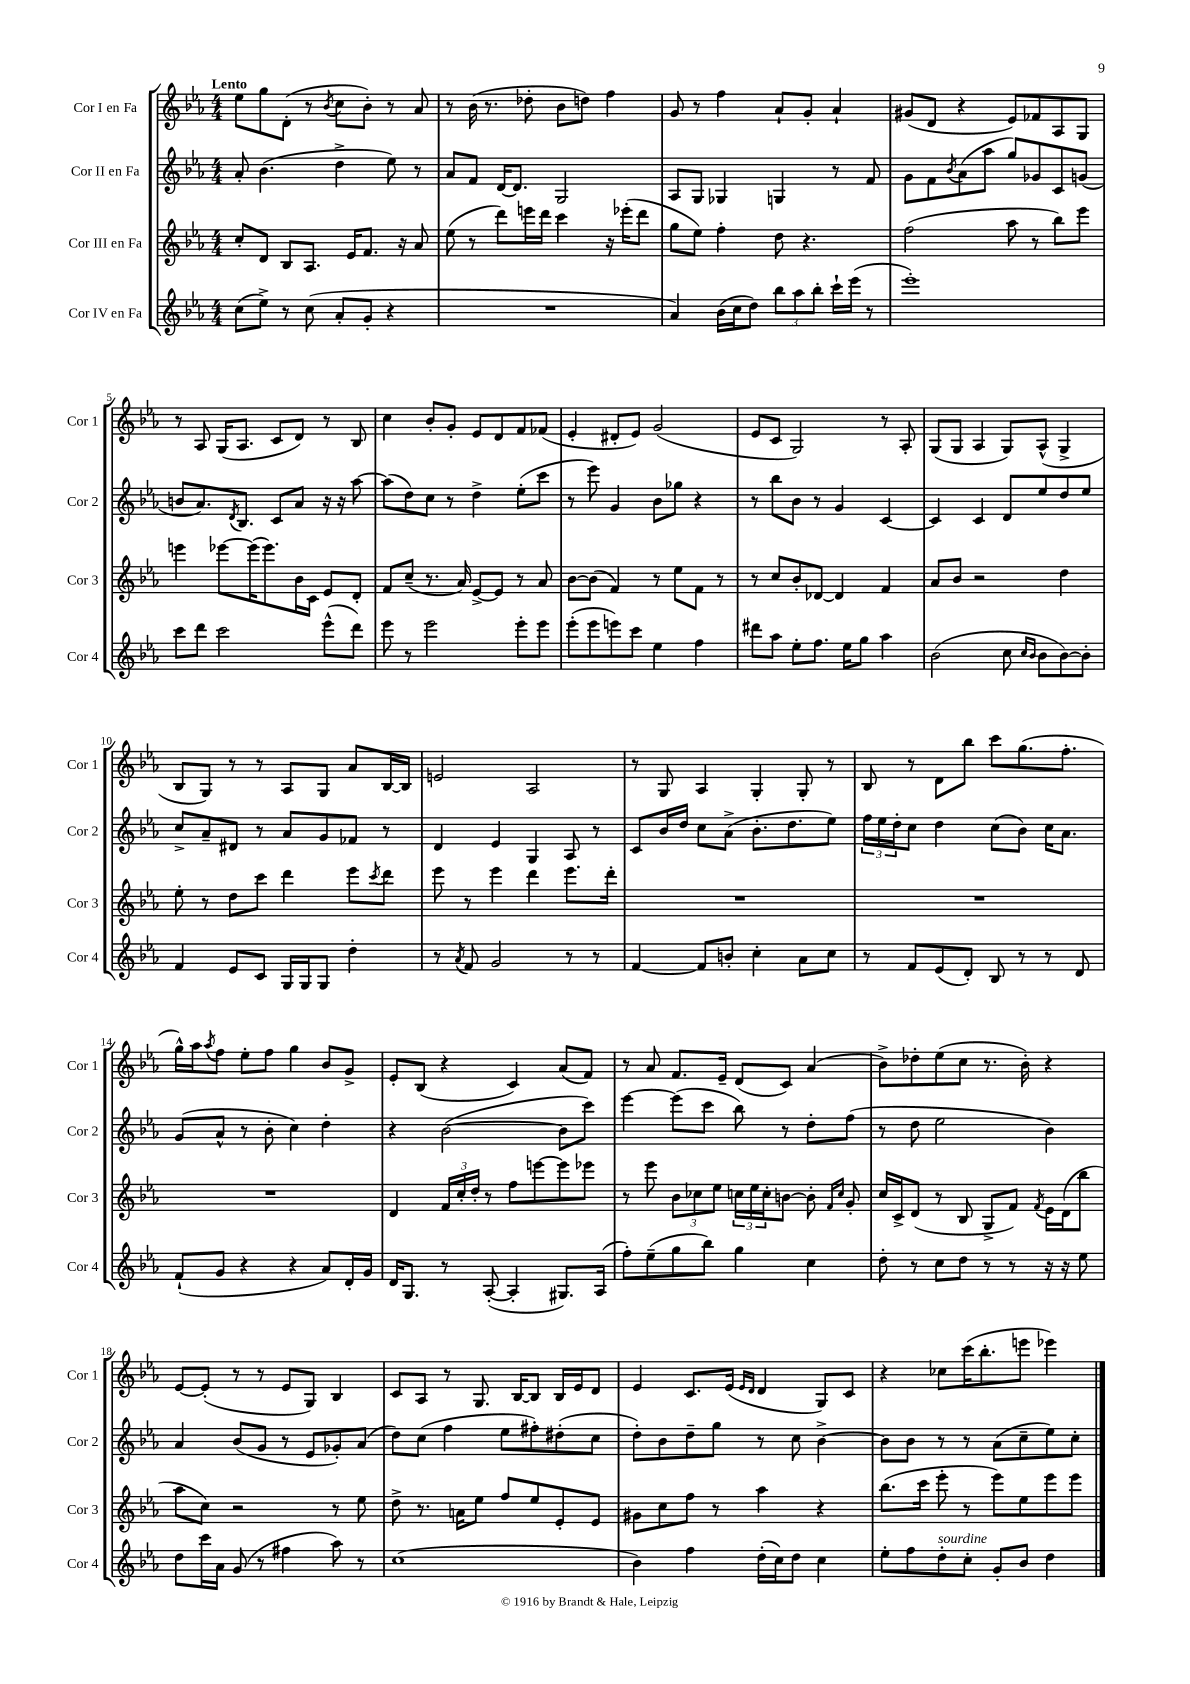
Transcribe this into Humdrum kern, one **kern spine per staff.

**kern	**kern	**kern	**kern
*staff4	*staff3	*staff2	*staff1
*clefG2	*clefG2	*clefG2	*clefG2
*k[b-e-a-]	*k[b-e-a-]	*k[b-e-a-]	*k[b-e-a-]
*M4/4	*M4/4	*M4/4	*M4/4
(8cc	8cc'	8a-'	8ee-
8ee-^)	8d	(4.b-	8gg
8r	8B-	.	(8d'
(8cc	8.A-	.	8r
.	.	.	8qb-
8a-'	.	4dd^	8cc
.	16e-	.	.
8g'	8.f	.	8b-')
4r	.	8ee-)	8r
.	16r	.	.
.	8a-	8r	8a-
=	=	=	=
1r	(8ee-	8a-	8r
.	8r	8f	(16b-
.	.	.	8.r
.	8ddd)	[16d	.
.	.	8.d]	.
.	16eee	.	8dd-'
.	16ddd	.	.
.	4ccc	2G	8b-
.	.	.	8dd)
.	16r	.	4ff
.	(16eee-'	.	.
.	8ddd	.	.
=	=	=	=
4a-)	8gg	8A-	8g
.	8ee-)	8G	8r
(16b-	4ff'	4G-	4ff
16cc	.	.	.
8dd)	.	.	.
12bb-	8dd	4G	8a-`
12aa-	.	.	.
.	4.r	.	8g'
12bb-'	.	.	.
16ccc`	.	8r	4a-`
(16eee-	.	.	.
8r	.	8f	.
=	=	=	=
1eee-')	(2ff	8g	(8g#
.	.	8f	8d
.	.	8qb-	.
.	.	(8a-	4r
.	.	8aa-	.
.	8aa-	8gg)	8e-)
.	8r	8g-	8f-
.	8bb-)	8c	8A-
.	8eee-	(8g	8G
=	=	=	=
8ccc	4eee	8b	8r
8ddd	.	8.a-)	8A-
2ccc	[8eee-	.	(16G
.	.	8qd	.
.	.	8.B-	8.A-
.	(16eee-]	.	.
.	8.eee-)	.	.
.	.	8c	8c
.	16b-	8a-	8d)
.	16c	.	.
(8eee-^^	8e-	16r	8r
.	.	16r	.
8ddd)	8d'	[8aa-	8B-
=	=	=	=
8eee-	8f	(8aa-]	4cc
8r	(8cc~	8dd)	.
2eee-	8.r	8cc	8b-'
.	.	8r	8g'
.	16a-)	.	.
.	[8e-^	4dd^	8e-
.	8e-]	.	8d
8eee-'	8r	(8ee-'	8f
8eee-	8a-	8ccc	(8f-
=	=	=	=
(8eee-'	[8b-	8r	4e-'
8eee-	(8b-]	8eee-)	.
8eee)	4f)	4g	8d#'
8ccc	.	.	8e-)
4ee-	8r	8b-	(2g
.	8ee-	8gg-	.
4ff	8f	4r	.
.	8r	.	.
=	=	=	=
8ddd#	8r	8r	8e-
8aa-	8cc	8bb-	8c
8ee-'	8b-'	8b-	2G)
8.ff	[8d-	8r	.
.	4d-]	4g	.
16ee-	.	.	.
8gg	.	.	.
4aa-	4f	[4c	8r
.	.	.	8A-'
=	=	=	=
(2b-	8a-	4c]	(8G
.	8b-	.	8G
.	2r	4c	4A-
8cc	.	8d	8G)
16qqcc	.	.	.
16qqb-	.	.	.
8b-	.	8ee-	(8A-^^
[8b-)	4dd	8dd	4G^
8b-']	.	8ee-	.
=	=	=	=
4f	8ee-'	8cc^	8B-
.	8r	8a-~	8G)
8e-	8dd	8d#	8r
8c	8ccc	8r	8r
16G	4ddd	8a-	8A-
16G	.	.	.
8G	.	8g	8G
4dd'	8eee-	8f-	8a-
.	8qccc	.	.
.	8ddd	8r	[16B-
.	.	.	16B-]
=	=	=	=
8r	8eee-	4d	2e
8qa-	.	.	.
8f	8r	.	.
2g	4eee-	4e-	.
.	4ddd	4G	2A-
8r	8.eee-	8A-	.
8r	.	8r	.
.	16ddd'	.	.
=	=	=	=
[4f	1r	8c	8r
.	.	16b-	8G
.	.	16dd	.
8f]	.	8cc	4A-
8b'	.	(8a-^	.
4cc'	.	8.b-'	4G'
.	.	8.dd	.
8a-	.	.	8G'
8cc	.	8ee-)	8r
=	=	=	=
8r	1r	24ff	8B-
.	.	24ee-	.
.	.	24dd'	.
8f	.	8cc	8r
(8e-	.	4dd	8d
8d')	.	.	8bb-
8B-	.	(8cc	8ccc
8r	.	8b-)	(8.gg
8r	.	16cc	.
.	.	8.a-	8.ff'
8d	.	.	.
=	=	=	=
(8f`	1r	(8g	16gg^^)
.	.	.	16aa-
.	.	.	8qaa-
8g	.	8a-^^	8ff
4r	.	8r	8ee-'
.	.	8b-'	8ff
4r	.	4cc)	4gg
8a-)	.	4dd'	8b-
16d'	.	.	8g^
16g	.	.	.
=	=	=	=
16d	4d	4r	8e-'
8.G	.	.	.
.	.	.	(8B-
8r	24f	([2b-	4r
.	24cc'	.	.
.	24dd'	.	.
([8A-'	8r	.	.
4A-']	8ff	.	4c)
.	[8eee	.	.
8.G#)	8eee]	8b-]	(8a-
.	8eee-	8ccc)	8f)
(16A-	.	.	.
=	=	=	=
8ff')	8r	[4eee-	8r
(8ee-~	8eee-	.	8a-
8gg	12b-	(8eee-]	8.f
.	12cc-	.	.
8bb-)	.	8ccc	.
.	12ee-	.	.
.	.	.	16e-~
4gg	24cc	8bb-)	(8d
.	24ee-	.	.
.	24cc'	.	.
.	[8b	8r	8c)
4cc	8b']	8dd'	(4a-
.	16qqf	.	.
.	16qqcc	.	.
.	8g'	(8ff	.
=	=	=	=
8dd'	16cc	8r	8b-^)
.	16c^	.	.
8r	(8d	8dd	8dd-'
8cc	8r	2ee-	(8ee-
8dd	8B-	.	8cc
8r	8G^	.	8.r
8r	8f)	.	.
.	.	.	16b-')
.	8qf	.	.
16r	16e-	4b-)	4r
16r	(16d	.	.
8ee-	8bb-	.	.
=	=	=	=
8dd	8aa-	4a-	[8e-
16ccc	8cc)	.	(8e-']
16a-	.	.	.
(8g	2r	(8b-	8r
8r	.	8g	8r
4ff#	.	8r	8e-
.	.	8e-	8G)
8aa-)	8r	8g-')	4B-
8r	8ee-	(8a-	.
=	=	=	=
(1cc	8dd^	8dd)	8c
.	8.r	(8cc	8A-
.	.	4ff	8r
.	16a	.	.
.	8ee-	.	8.G
.	8ff	8ee-	.
.	.	.	[16B-
.	8ee-	8ff#')	8B-]
.	8e-'	(8dd#'	16B-
.	.	.	16e-
.	8e-	8cc	8d
=	=	=	=
4b-)	8g#	8dd')	4e-
.	8cc	8b-	.
4ff	8ff	8dd~	8.c
.	8r	8gg	.
.	.	.	(16e-
.	.	.	16qqe-
.	.	.	16qqd
(16dd'	4aa-	8r	4d
16cc)	.	.	.
8dd	.	8cc	.
4cc	4r	[4b-^	8G)
.	.	.	8c
=	=	=	=
8ee-'	(8.bb-	8b-]	4r
8ff	.	8b-	.
.	16ccc	.	.
8dd'	8eee-'	8r	8cc-
8cc'	8r	8r	(16ccc
.	.	.	8.bb-'
8g'	8eee-)	(8a-	.
8b-	8ee-	8cc~	8eee
4dd	8eee-	8ee-)	4eee-)
.	8eee-	8cc'	.
==	==	==	==
*-	*-	*-	*-
